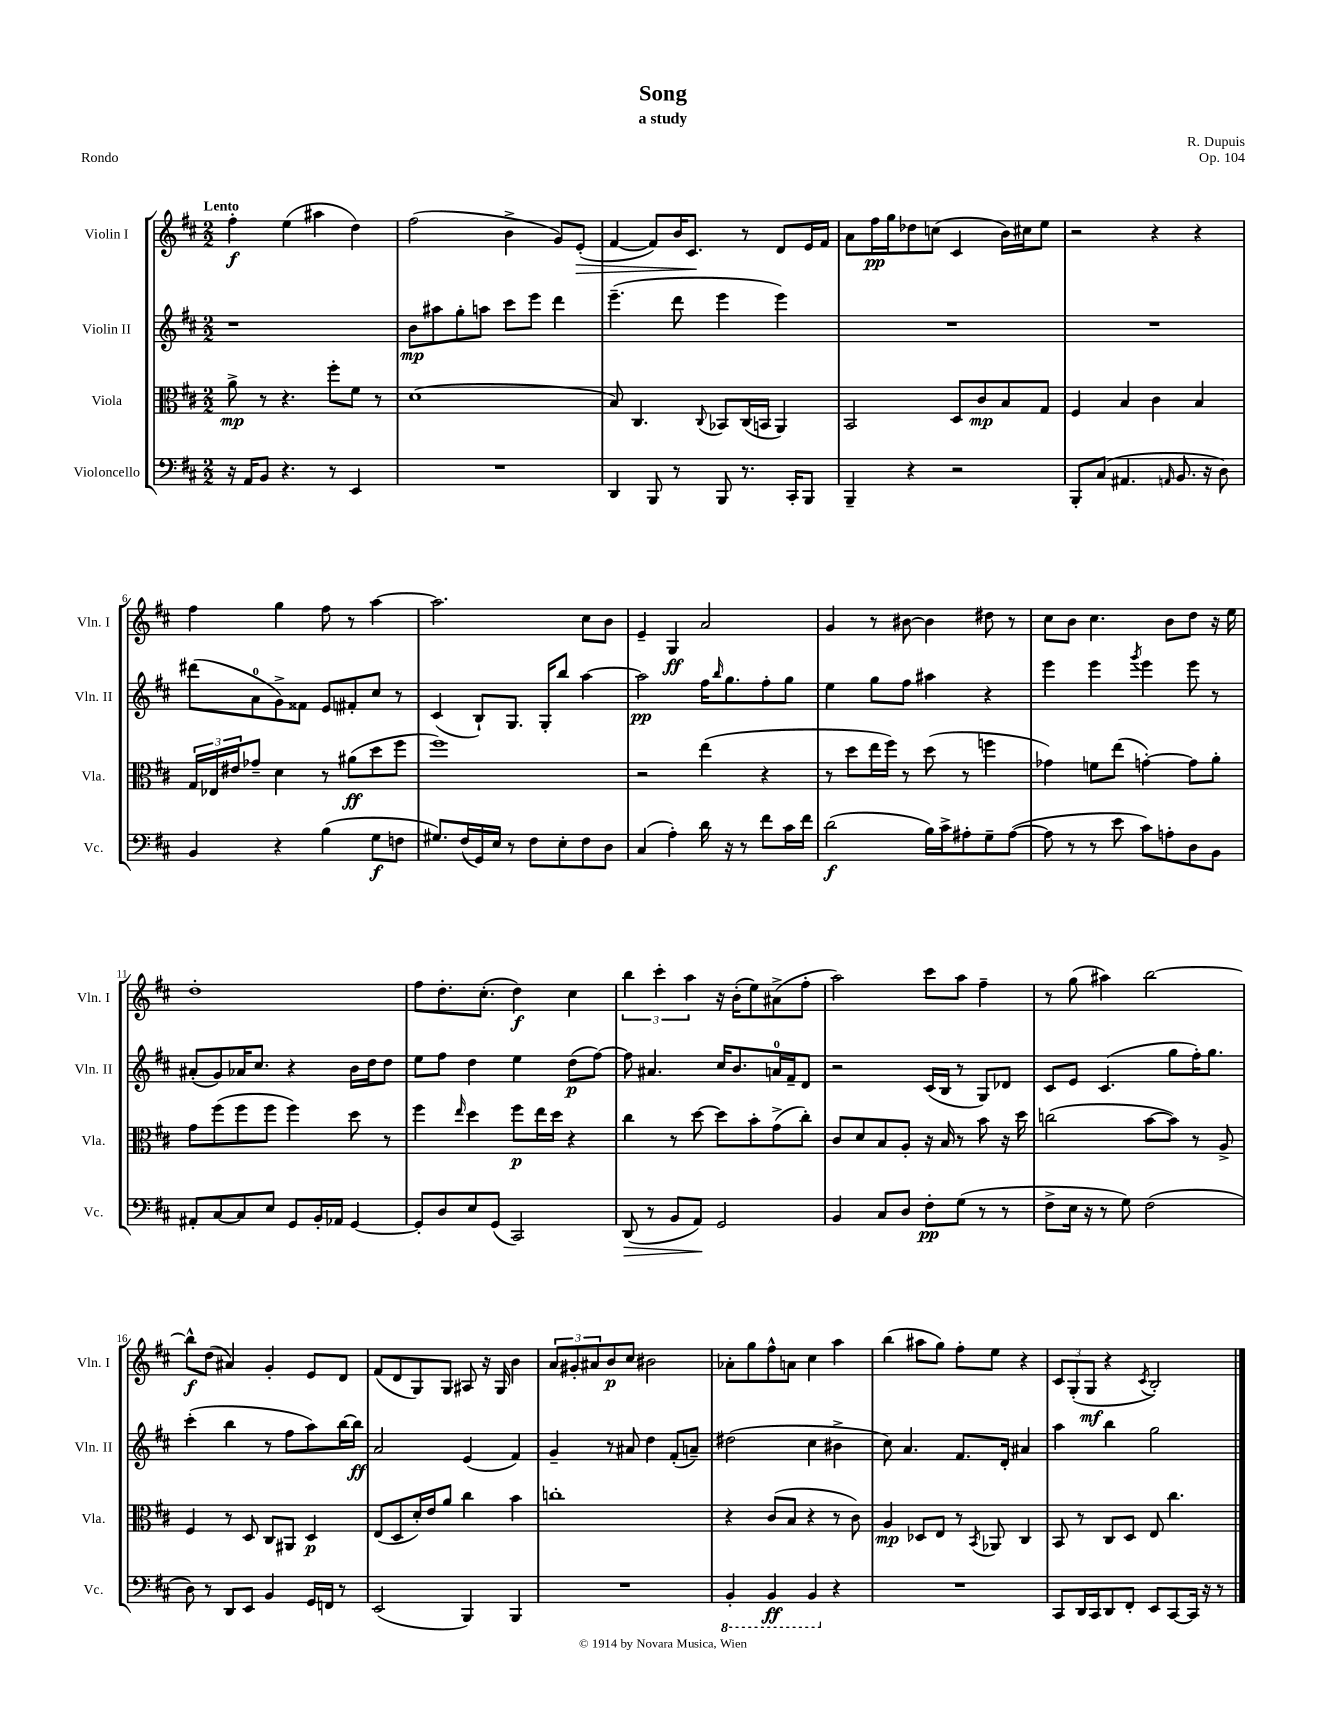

**kern	**kern	**kern	**kern
*staff4	*staff3	*staff2	*staff1
*clefF4	*clefC3	*clefG2	*clefG2
*k[f#c#]	*k[f#c#]	*k[f#c#]	*k[f#c#]
*M2/2	*M2/2	*M2/2	*M2/2
16r	8a^	1r	4ff#'
16AA	.	.	.
8BB	8r	.	.
4.r	4.r	.	(4ee
.	.	.	4aa#
8r	8ff#'	.	.
4EE	8f#	.	4dd)
.	8r	.	.
=	=	=	=
1r	(1d	8b	(2ff#
.	.	8aa#	.
.	.	8gg'	.
.	.	8aa	.
.	.	8ccc#	4b^
.	.	8eee	.
.	.	4ddd	8g)
.	.	.	(8e'
=	=	=	=
4DD	8B)	(4.eee~	[4f#
.	4.C#	.	.
8BBB	.	.	8f#])
8r	.	8ddd	16b
.	.	.	8.c#
.	8qqC#	.	.
8BBB	8BB-	4eee	.
8.r	(16C#	.	8r
.	16BB	.	.
.	4AA)	4eee)	8d
16CC#'	.	.	.
8BBB	.	.	16e
.	.	.	16f#
=	=	=	=
4BBB~	2BB	1r	8a
.	.	.	16ff#
.	.	.	16gg
4r	.	.	8dd-
.	.	.	(8cc
2r	8D	.	4c#
.	8c#	.	.
.	8B	.	16b)
.	.	.	16cc#
.	8G	.	8ee
=	=	=	=
8BBB'	4F#	1r	2r
(8C#	.	.	.
4.AA#	4B	.	.
.	4c#	.	4r
16qqAA	.	.	.
8.BB	.	.	.
.	4B	.	4r
16r	.	.	.
8D)	.	.	.
=	=	=	=
4BB	24G	(8ddd#	4ff#
.	24E-	.	.
.	24e#	.	.
.	8g-~	8a	.
4r	4d	8g^)	4gg
.	.	8f##	.
(4B	8r	8e	8ff#
.	(8a#	8f#'	8r
8G	8dd	8cc#	[4aa
8F	8ff#	8r	.
=	=	=	=
8.G#)	1ff#)	(4c#	2.aa]
(16F#	.	.	.
16GG)	.	8B`)	.
16E	.	.	.
8r	.	8.G	.
8F#	.	.	.
.	.	16G'	.
8E'	.	8bb	.
8F#	.	[4aa	8cc#
8D	.	.	8b
=	=	=	=
(4C#	2r	2aa]	4e~
4A')	.	.	4G
16d	(4ee	16ff#	2a
.	.	16qqbb	.
16r	.	8.gg	.
8r	.	.	.
8f#	4r	8ff#'	.
16c#	.	8gg	.
16f#	.	.	.
=	=	=	=
(2d	8r	4ee	4g
.	8dd	.	.
.	16ee	8gg	8r
.	16ff#)	.	.
.	8r	8ff#	[8b#
16B)	(8dd	4aa#	4b#]
16c#^	.	.	.
8A#'	8r	.	.
8G~	4ff	4r	8dd#
([8A#	.	.	8r
=	=	=	=
8A#]	4g-)	4eee	8cc#
8r	.	.	8b
8r	8f	4eee	4.cc#
8e	(8ee	.	.
.	.	8qggg	.
8c#)	[4g')	4eee	.
8A'	.	.	8b
8D	8g]	8eee	8dd
8BB	8a'	8r	16r
.	.	.	16ee
=	=	=	=
8AA#'	8g	(8a#'	1dd'
[8C#	(8ff#	8g)	.
8C#]	8ff#	16a-	.
.	.	8.cc#	.
8E	8ff#	.	.
8GG	4ff#)	4r	.
16BB'	.	.	.
16AA-	.	.	.
[4GG	8dd	16b	.
.	.	16dd	.
.	8r	8dd	.
=	=	=	=
8GG']	4ff#	8ee	8ff#
8D	.	8ff#	8.dd'
.	16qqee	.	.
8E	4dd	4dd	.
.	.	.	(8.cc#'
(8GG	.	.	.
2CC#)	8ff#	4ee	4dd)
.	16ee	.	.
.	16dd	.	.
.	4r	(8dd	4cc#
.	.	[8ff#)	.
=	=	=	=
(8DD	4cc#	8ff#]	6bb
8r	.	4.a#	.
.	.	.	6ccc#'
8BB	8r	.	.
.	.	.	6aa
8AA)	[8dd	.	.
2GG	8dd]	16cc#	16r
.	.	8.b	(16b'
.	8b'	.	8ee)
.	(8g^	16a	(8a#^
.	.	16f#~	.
.	8cc#')	8d	8ff#'
=	=	=	=
4BB	8c#	2r	2aa)
.	8d	.	.
8C#	8B	.	.
8D	8A'	.	.
8F#'	16r	(16c#	8ccc#
.	16B	16B	.
(8G	8r	8r	8aa
8r	8b	8G)	4ff#~
8r	16r	8d-	.
.	16dd	.	.
=	=	=	=
8F#^	(2cc	8c#	8r
16E	.	8e	(8gg
16r	.	.	.
8r	.	(4.c#	4aa#)
8G)	.	.	.
(2F#	[8b	.	[2bb
.	8b])	8gg	.
.	8r	16ff#')	.
.	.	8.gg	.
.	8A^	.	.
=	=	=	=
8D)	4F#	(4ccc#'	8bb^^]
8r	.	.	(8dd
8DD	8r	4bb	4a#)
8EE	8D	.	.
4BB	8C#	8r	4g'
.	8AA#	8ff#	.
16GG	4D	8aa)	8e
16FF	.	.	.
8r	.	[16bb	8d
.	.	16bb]	.
=	=	=	=
(2EE	(8E	2a	(8f#
.	8D	.	8d
.	16d')	.	8G)
.	16e	.	.
.	8a	.	8G
4BBB)	4cc#	(4e	8A#
.	.	.	16r
.	.	.	16G
4BBB	4b	4f#)	4b
=	=	=	=
1r	1cc'	4g~	12a
.	.	.	12g#'
.	.	.	12a#
.	.	8r	8b
.	.	8a#	8cc#
.	.	4dd	2b#
.	.	(8f#'	.
.	.	8a~)	.
=	=	=	=
4BBB'	4r	(2dd#	8a-'
.	.	.	8gg
4BBB	(8c#	.	8ff#^^
.	8B	.	8a
4BBB	4r	4cc#	4cc#
4r	8r	4b#^	4aa
.	8c#)	.	.
=	=	=	=
1r	4A	8cc#)	(4bb
.	.	4.a	.
.	8D-	.	8aa#
.	8E	.	8gg)
.	8r	8.f#	8ff#'
.	8qBB	.	.
.	8AA-	.	8ee
.	.	16d'	.
.	4C#	4a#	4r
=	=	=	=
8CC#	8BB	4aa	12c#
.	.	.	(12G'
16DD	8r	.	.
.	.	.	12G
16CC#	.	.	.
8DD	8C#	4bb	4r
8FF#'	8D	.	.
.	.	.	8qc#
8EE	8E	2gg	2B')
[8CC#	4.cc#	.	.
16CC#]	.	.	.
16r	.	.	.
8r	.	.	.
==	==	==	==
*-	*-	*-	*-
